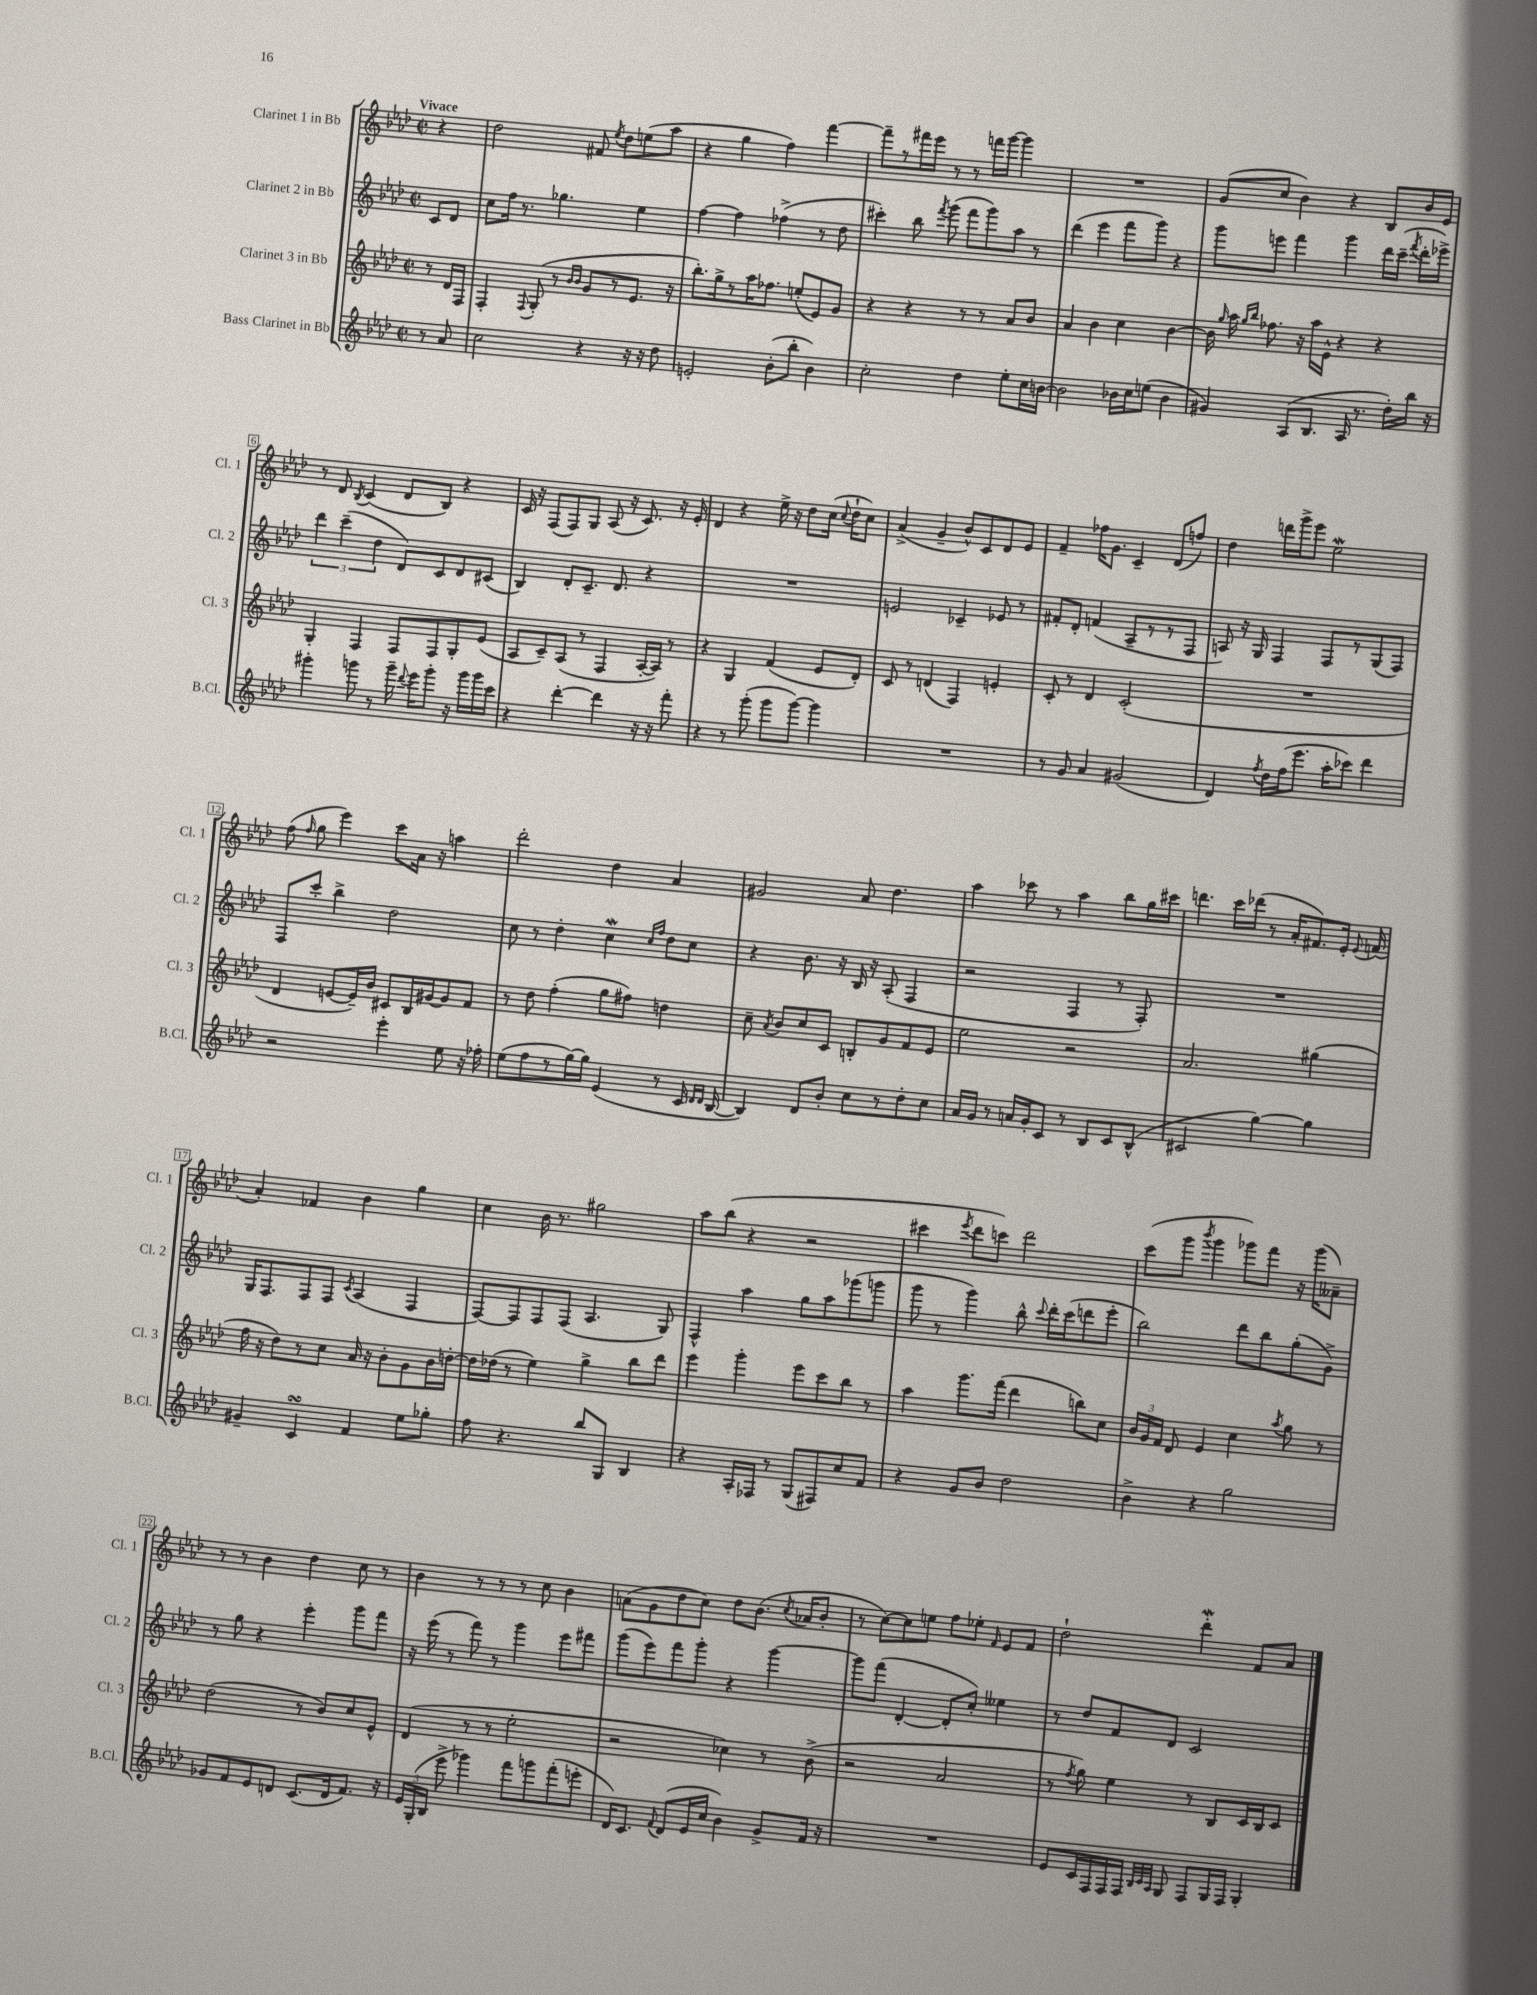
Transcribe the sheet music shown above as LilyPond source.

<<
\new StaffGroup <<
\new Staff = "s0" \with { instrumentName = "Clarinet 1 in Bb" shortInstrumentName = "Cl. 1" } {
    \clef treble \key aes \major \defaultTimeSignature \time 2/2 \partial 4 \tempo "Vivace"
    \autoBeamOff r4 |
    des''2 fis'8 \acciaccatura { ees''8 } des''8[ e''8( aes''8] |
    r4 g''4 f''4) f'''4~ |
    f'''8[-- r8 fis'''16 ees'''16] r8 r8 f'''16[ g'''16]~ g'''4 |
    R1 |
    g'8[( c''8] bes'4) r4 bes8[ bes'16 ees'16] |
    r8 des'8 \acciaccatura { bes8 } c'4( des'8[ bes8]) r4 |
    c'16 r16 f8[( f8) g8] aes8( r16 c'8.) r16 ees'16-. |
    des'4 r4 ees''16-> r16 des''8[ c''16]( \appoggiatura { c''8 } des''16[-! c''8]) |
    aes'4->( g'4-- bes'8[-^) c'8 des'8 ees'8] |
    f'4-- fes''16[ g'8.] c'4-- des'8[( f''8]) |
    des''4 d'''16[ g'''16-> ees'''8] ees''2\mordent |
    f''8( \grace { f''16 } g''8 ees'''4) c'''8[ aes'16] r16 a''4 |
    des'''2-. des''4 aes'4 |
    gis'2 aes'8 des''4. |
    aes''4 ces'''8 r8 aes''4 bes''8[ g''16 cis'''16] |
    d'''4. c'''16[ des'''16]( r8 aes'16[-. fis'8.) ees'16]-. \appoggiatura { ees'8 } f'16( |
    aes'4-.) fes'4 bes'4 g''4 |
    c''4 bes'16 r8. gis''2 |
    aes''8[ bes''8]( r4 r2 |
    cis'''4 \acciaccatura { ees'''8 } des'''8[ c'''8]) des'''2 |
    c'''8[( g'''8] \acciaccatura { bes'''8 } g'''4 ges'''8[) f'''8] r16 ges'''16[( aeses'8]--) |
    r8 r8 bes'4 des''4 c''8 r8 |
    bes'4 r8 r8 r8 c''8 bes'4 |
    a'8[( g'8 des''8 c''8]) des''8[ bes'8.]( \acciaccatura { c''8 } aes'16[ bes'8]-. |
    r8 c''8[~) c''8 e''8] f''8[ ees''8]-. \grace { f'16 } ees'8[ f'8] |
    des''2-! des'''4-.\mordent f'8[ aes'8] \bar "|." |
}
\new Staff = "s1" \with { instrumentName = "Clarinet 2 in Bb" shortInstrumentName = "Cl. 2" } {
    \clef treble \key aes \major \defaultTimeSignature \time 2/2 \partial 4
    \autoBeamOff c'8[ des'8] |
    c''8[ f''16] r8. ges''4. ees''4 |
    f''4~ f''4 fes''4->( r8 des''8 |
    cis'''4-.) bes''8 \acciaccatura { f'''8 } g'''8( f'''8[ g'''8) aes''8] r8 |
    des'''4( ees'''4 f'''8[ g'''8]) r4 |
    g'''8[ e'''8] f'''4 g'''4 des'''16[ c'''16]--( \acciaccatura { f'''8 } des'''16[-. ees'''16]->) |
    \tuplet 3/2 { des'''4 c'''4--( des''4 } des'8[) c'8 des'8 cis'8]( |
    bes4) des'8[-. c'8.]-- des'8. r4 |
    R1 |
    e'2 ces'4-- ees'8 r8 |
    fis'8[-. des'8]-. f'4( aes8[-- r8 r8 f8] |
    a8) r16 g16 f4 f8[ r8 g8( f8]) |
    f8[ c'''8]-. bes''4-> des''2 |
    c''8 r8 des''4-. c''4\mordent \grace { c''16[ f''16] } des''8[ c''8] |
    r4 bes'8. r16 bes16 r16 aes8-.( f4 |
    r2 f4 r8 f8-.) |
    R1 |
    g16[ f8. f8 f8] \acciaccatura { c'8 } aes4( f4 |
    f8[~) f8 f8 f8]( aes4. g8) |
    f4-^ aes''4 g''8[ aes''8 ges'''8( g'''8] |
    g'''8 r8 g'''4) bes''8-^ \appoggiatura { c'''8 } des'''16[-. c'''16( d'''8 ees'''8]-. |
    bes''2) des'''8[ bes''8 g''8-.( g'8]->) |
    r8 g''8 r4 ees'''4-. g'''8[ f'''8] |
    r16 ees'''16( r8 f'''8) r8 g'''4 ees'''8[ fis'''8] |
    g'''8[( ees'''8) f'''8 g'''8]-. r4 g'''4~ |
    g'''8[ f'''8]( des'4~-. des'8[-. c''8]-.) eeses''4 |
    r8 des''8[ f'8 des'8] c'2 \bar "|." |
}
\new Staff = "s2" \with { instrumentName = "Clarinet 3 in Bb" shortInstrumentName = "Cl. 3" } {
    \clef treble \key aes \major \defaultTimeSignature \time 2/2 \partial 4
    \autoBeamOff r8 des'16[ f16] |
    f4-. \appoggiatura { f8 } g8-.( r8 \grace { bes'16[ bes'16] } g'8[ r8 ees'8.] r16 |
    bes''8.[-.) g''16-> r8 aes''16 fes''8.] e''8[-.( ees'8) g'8] |
    r4 r4 r8 r8 aes'8[ bes'8] |
    aes'4 bes'4 c''4 bes'4~ |
    bes'16 \grace { g''16 } aes''16 \grace { g''16[ bes''16] } fes''8. r16 aes''16[ ees'16]-^ r4 r4 |
    g4-. f4 f8[ f8 g8-. ees'8]( |
    aes8[ c'8--) aes8]( r8 f4 aes16[~-. aes16]) r8 |
    r4 g4 f'4( ees'8[ des'8]-.) |
    c'8 r8 d'4( f4) e'4-. |
    c'8-. r8 des'4 c'2-.( |
    R1 |
    des'4 e'8[~ e'16--) bes'16] cis'8[ bes16 gis'16~ gis'8 f'8] |
    r8 des''8 f''4-.( g''8[ fis''8]) d''4 |
    c''8-- \acciaccatura { aes'8 } bes'8[ c''8 c'8] b8[-. g'8 f'8 ees'8] |
    ees''2 r2 |
    aes'2. gis''4( |
    f''16 r16 des''8[) r8 c''8] aes'16 r16 bes'8[-. g'8 bes'16 d''16]~-. |
    d''16[ des''16]( r8 ees''4) g''4-> bes''8[ des'''8] |
    ees'''4 g'''4-. ees'''8[ c'''8 bes''8] r8 |
    aes''4 g'''8.[ f'''16]( des'''4 b''8[) c''8] |
    \tuplet 3/2 { bes'16[ g'16 f'16] } des'8 ees'4 c''4 \acciaccatura { aes''8 } g''8 r8 |
    des''2( r8 bes'8[) c''8 ees'8]-^ |
    des'4( r8 r8 ees''2-. |
    r2 ces''4) r8 bes'8->( |
    r2 aes'2 |
    r8 \acciaccatura { f''8 } g''8) ees''4 r8 bes8[ c'16 bes16 c'8] \bar "|." |
}
\new Staff = "s3" \with { instrumentName = "Bass Clarinet in Bb" shortInstrumentName = "B.Cl." } {
    \clef treble \key aes \major \defaultTimeSignature \time 2/2 \partial 4
    \autoBeamOff r8 aes'8 |
    c''2 r4 r16 r16 des''8 |
    e'2-. bes'8[-.( bes''8]-. bes'4) |
    c''2-. des''4 ees''8[-. c''16 b'16]~ |
    b'2 bes'16[ c''16 e''8]( bes'4 |
    gis'4) aes8[( bes8.] aes16 r8. des''16[-.) bes''16] r16 |
    gis'''4-. g'''8 r8 g'''16-- \appoggiatura { des'''8 } ees'''16[ g'''8]-. r16 g'''16[ g'''16 c'''16] |
    r4 des'''4~-. des'''4 r16 r16 f'''8-. |
    r4 r8 g'''8-.( g'''8[ g'''8]~) g'''4 |
    R1 |
    r8 g'8 aes'4 gis'2( |
    des'4) \acciaccatura { f''8 } des''16[ f''16( ees'''8.] aes''16[-. ces'''8]) des'''4 |
    r2 ees'''4-. ees''8 r16 fes''16-. |
    ees''8[( f''8 r8 g''16~) g''16] ees'4( r8 c'16 \grace { des'16[ des'16] } bes16~ |
    bes4) des'8[ bes'8]-. c''8[ r8 des''8-. c''8] |
    aes'16[ g'16] r8 a'16[ g'16-. c'8] r8 bes8[ c'8 bes8]-^( |
    cis'2 g''4~) g''4 |
    gis'4-- c'4\turn f'4 ees''8[ ges''8]-. |
    f''8 r4. bes''8[ g8] bes4 |
    r4 aes16[-. fes16] r8 g8[( fis8) c''8 f'8] |
    r4 g'8[ bes'8] des''2 |
    bes'4-> r4 g''2 |
    ges'8[ f'8 ees'8 d'8] c'8.[( d'16 f'8.]) r16 |
    \tuplet 3/2 { ees'16[ g16-.( bes16] } ees'''8-> ges'''4) f'''8[ g'''8 f'''8-.( e'''8]-. |
    des'16[) c'8.] \appoggiatura { f'8 } des'8[( ees'16 c''16] bes'4) g'8[-> f'16] r16 |
    R1 |
    ees'8[ c'16 f16 f16 f16] \grace { bes32[ c'32 aes32] } g8 f8[ g16 f16] g4-. \bar "|." |
}
>>
>>
\layout { \context { \Score \override BarNumber.stencil = #(make-stencil-boxer 0.1 0.3 ly:text-interface::print) } }
